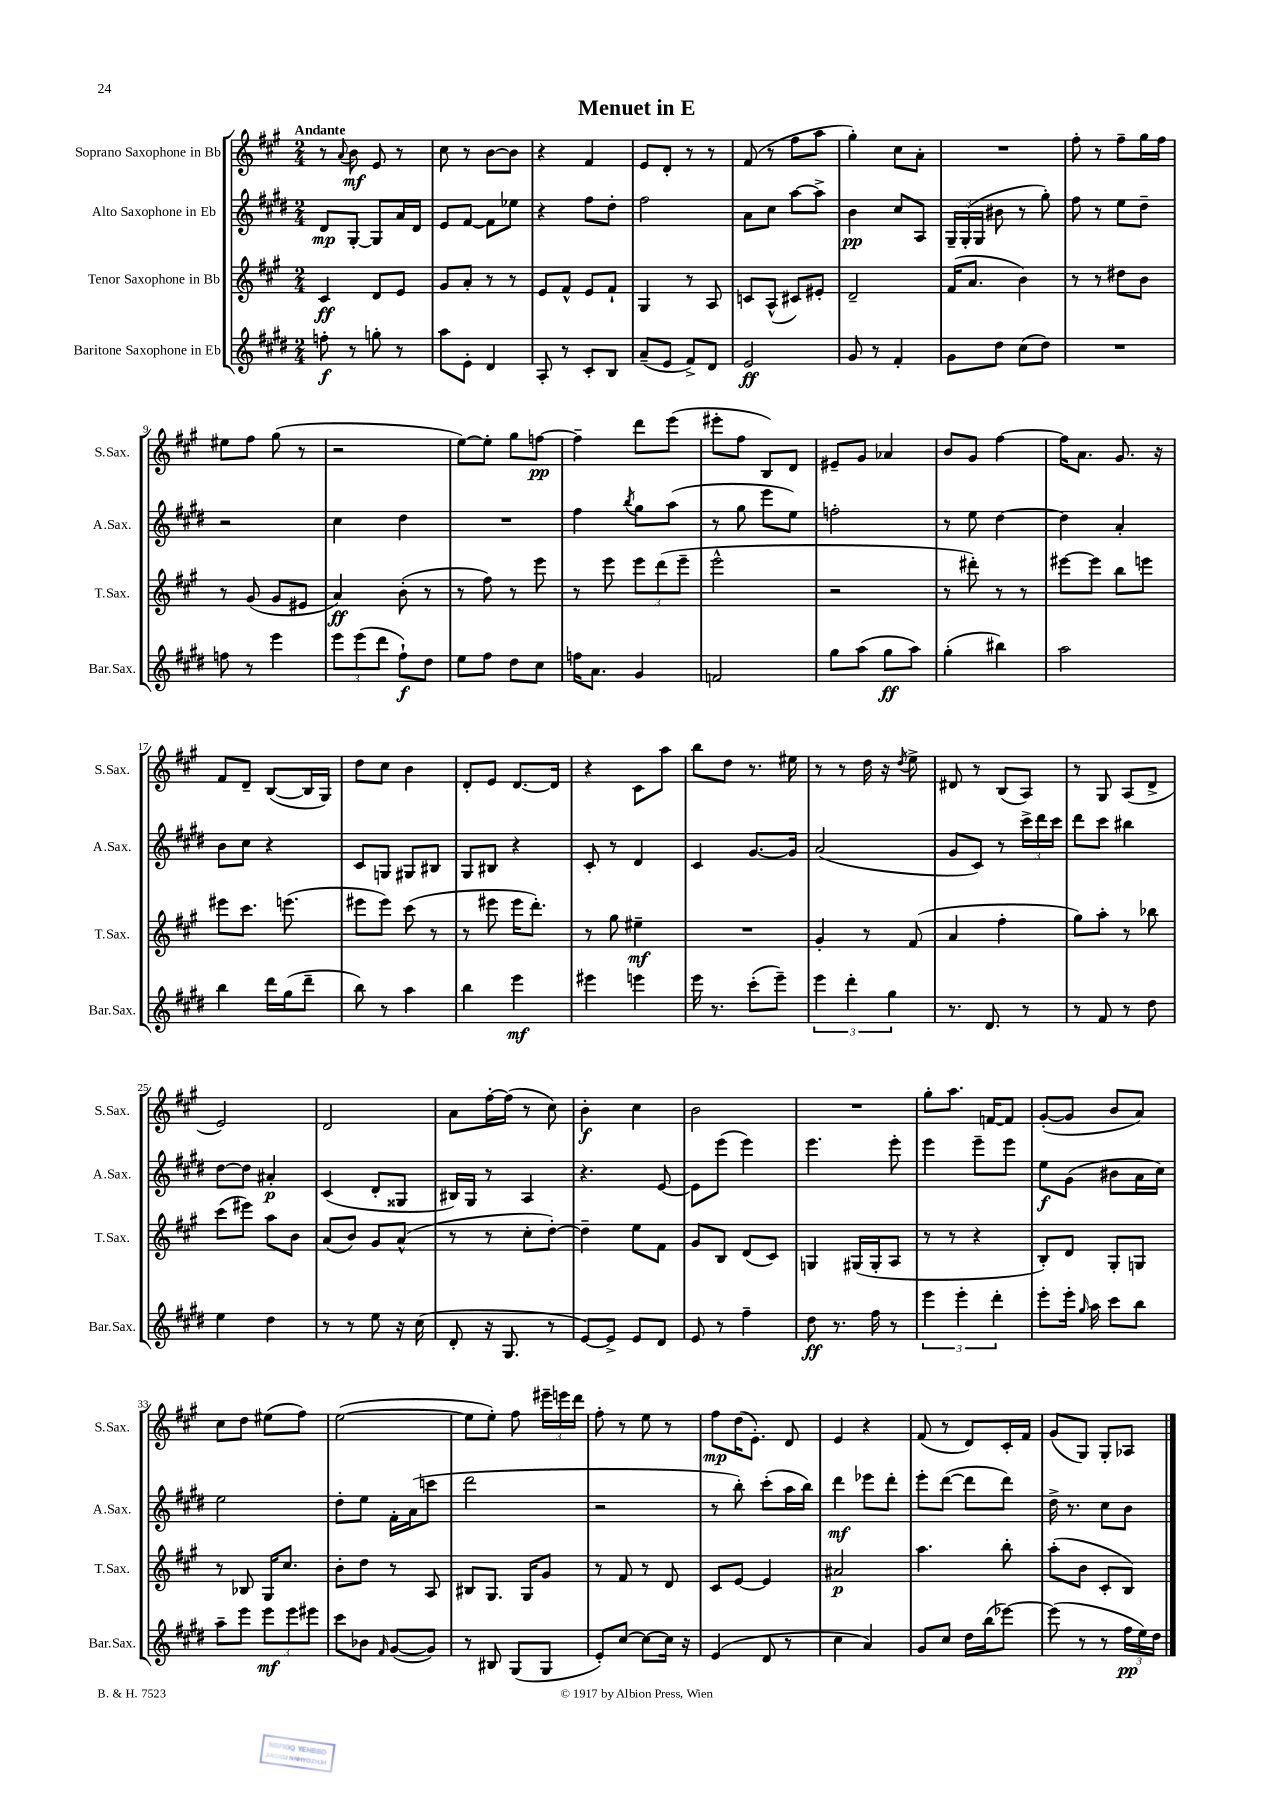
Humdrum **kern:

**kern	**kern	**kern	**kern
*staff4	*staff3	*staff2	*staff1
*clefG2	*clefG2	*clefG2	*clefG2
*k[f#c#g#d#]	*k[f#c#g#]	*k[f#c#g#d#]	*k[f#c#g#]
*M2/4	*M2/4	*M2/4	*M2/4
8ff'	4c#	8d#	8r
.	.	.	8qqa
8r	.	[8G#'	8b
8gg'	8d	8G#]	8e
8r	8e	16a	8r
.	.	16d#	.
=	=	=	=
8aa	8g#	8e	8cc#
8e'	8a'	[8f#	8r
4d#	8r	8f#]	[8b
.	8r	8ee-	8b]
=	=	=	=
8A'	8e	4r	4r
8r	8f#^^	.	.
8c#'	8e	8ff#	4f#
8B	8f#`	8dd#'	.
=	=	=	=
(8a~	4G#	2ff#	8e
8e	.	.	8d'
8f#^)	8r	.	8r
8d#	8A	.	8r
=	=	=	=
2e	8c	8a	(8f#
.	(8A^^	8cc#	8r
.	8c#)	[8aa	8ff#
.	8e#'	8aa^]	8aa
=	=	=	=
8g#	2d~	4b	4gg#')
8r	.	.	.
4f#'	.	8cc#	8cc#
.	.	8A	8a'
=	=	=	=
8g#	(16f#	24G#~	2r
.	.	(24G#'	.
.	8.a	.	.
.	.	24G#	.
8dd#	.	8b#	.
(8cc#	4b)	8r	.
8dd#)	.	8gg#')	.
=	=	=	=
2r	8r	8ff#	8ff#'
.	8r	8r	8r
.	8dd#	8ee	8ff#~
.	8b	8dd#~	16gg#
.	.	.	16ff#
=	=	=	=
8ff	8r	2r	8ee#
8r	(8g#	.	8ff#
4eee	8g#	.	(8gg#
.	8e#	.	8r
=	=	=	=
12eee	4a)	4cc#	2r
(12eee	.	.	.
12ddd#	.	.	.
8ff#`)	(8b'	4dd#	.
8dd#	8r	.	.
=	=	=	=
8ee	8r	2r	[8ee)
8ff#	8ff#)	.	8ee']
8dd#	8r	.	8gg#
8cc#	8eee	.	[8ff
=	=	=	=
16ff	8r	4ff#	4ff~]
8.a	.	.	.
.	8eee	.	.
.	.	8qbb	.
4g#	12eee	8gg#	8ddd
.	(12ddd	.	.
.	.	(8aa	(8eee
.	12eee~	.	.
=	=	=	=
2f	2eee^^	8r	8eee#'
.	.	8gg#	8ff#
.	.	8eee	8B)
.	.	8ee)	8d
=	=	=	=
8gg#	2r	2ff'	8e#~
(8aa	.	.	8g#
8gg#	.	.	4a-
8aa)	.	.	.
=	=	=	=
(4gg#'	8r	8r	8b
.	8ddd#')	8ee	8g#
4bb#)	8r	[4dd#	[4ff#
.	8r	.	.
=	=	=	=
2aa	[8eee#	4dd#]	16ff#]
.	.	.	8.a
.	8eee#]	.	.
.	8bb	4a'	8.g#
.	8eee	.	.
.	.	.	16r
=	=	=	=
4bb	8eee#	8b	8f#
.	8.ccc#	8cc#	8d~
16ddd#	.	4r	([8B
(16gg#	(8.eee	.	.
8ddd#~	.	.	16B]
.	.	.	16G#)
=	=	=	=
8bb)	8eee#	8c#	8dd
8r	8eee#)	8G	8cc#
4aa	(8ccc#	8G#	4b
.	8r	8B#	.
=	=	=	=
4bb	8r	8G#	8d'
.	8eee#	8B#	8e
4eee	16eee#	4r	[8.d
.	8.ddd')	.	.
.	.	.	16d]
=	=	=	=
4eee#	8r	8c#'	4r
.	8gg#	8r	.
4eee	4ee#~	4d#	8c#
.	.	.	8aa
=	=	=	=
16eee	2r	4c#	8bb
8.r	.	.	.
.	.	.	8dd
(8ccc#'	.	[8.g#	8.r
8eee~)	.	.	.
.	.	16g#]	16ee#
=	=	=	=
6eee	4g#'	(2a	8r
.	.	.	8r
6ddd#'	.	.	.
.	8r	.	16dd
.	.	.	16r
6gg#	.	.	.
.	.	.	8qdd
.	(8f#	.	8ee^
=	=	=	=
8.r	4a	8g#	8d#
.	.	8c#)	8r
8.d#	.	.	.
.	4ff#'	8r	(8B
8r	.	24ccc#^	8A)
.	.	24ddd#	.
.	.	24ccc#	.
=	=	=	=
8r	8gg#)	8ddd#	8r
8f#	8aa'	8ccc#	8G#
8r	8r	4bb#	(8A
8dd#	8bb-	.	8d^
=	=	=	=
4ee	(8ccc#	[8dd#	2e)
.	8eee#)	8dd#]	.
4dd#	8aa	4a#'	.
.	8b	.	.
=	=	=	=
8r	(8a	(4c#	2d
8r	8b)	.	.
8ee	8g#	8d#'	.
16r	(8a^^	8G##	.
(16cc#	.	.	.
=	=	=	=
8d#'	8r	16B#)	8a
.	.	16G#	.
16r	8r	8r	[16ff#'
8.G#	.	.	(16ff#]
.	8cc#'	4A	8r
8r	[8dd')	.	8cc#)
=	=	=	=
[8e)	4dd~]	4.r	4b'
8e^]	.	.	.
8e	8ee	.	4cc#
8d#	8f#	[8e	.
=	=	=	=
8e	8g#	8e]	2b
8r	8B	(8eee	.
4ff#~	(8d	4eee)	.
.	8c#)	.	.
=	=	=	=
8dd#	4G	4.eee	2r
8.r	.	.	.
.	(16G#	.	.
16ff#	16G#'	.	.
8r	8A	8eee'	.
=	=	=	=
6eee	8r	4eee	8gg#'
.	8r	.	8.aa
6eee'	.	.	.
.	4r	8eee~	.
.	.	.	[16f
6ddd#'	.	.	.
.	.	8eee	8f]
=	=	=	=
8eee'	8B')	8ee	([8g#'
16eee'	8d	(8g#	8g#]
16qqgg#	.	.	.
16aa	.	.	.
8ccc#	8G#'	8b#	8b
8bb	8G	16a	8a)
.	.	16cc#)	.
=	=	=	=
8aa~	8r	2ee	8cc#
8eee	8B-	.	8dd
12eee	16G#	.	(8ee#
.	8.cc#	.	.
12eee	.	.	.
.	.	.	8ff#)
12eee#	.	.	.
=	=	=	=
8ccc#	8b'	8dd#'	([2ee
8b-	8dd	8ee	.
16qqf#	.	.	.
([8g#	8r	16f#'	.
.	.	(16a	.
8g#])	8A	8ccc	.
=	=	=	=
8r	8B#	2ddd#	8ee]
8B#	8.G#	.	8ee')
(8G#	.	.	8ff#
.	16G#	.	.
8G#	8g#	.	24eee#~
.	.	.	24eee
.	.	.	24ddd
=	=	=	=
8e')	8r	2r	8ff#'
[8cc#	8f#	.	8r
8cc#_	8r	.	8ee
16cc#]	8d	.	8r
16r	.	.	.
=	=	=	=
(4e	8c#	8r	8ff#
.	[8e	8bb')	(16dd
.	.	.	8.e')
8d#	4e]	(8ccc#'	.
8r	.	16aa	8d
.	.	16bb)	.
=	=	=	=
4cc#	2a#	4ddd#	4e
4a)	.	8eee-	4r
.	.	8ddd#'	.
=	=	=	=
8g#	4.aa	8eee'	(8f#
8cc#	.	([8ddd#	8r
16dd#	.	8ddd#]	8d)
(16bb	.	.	.
[8eee-)	8bb'	8ddd#)	16c#'
.	.	.	16f#
=	=	=	=
(8eee-]	(8aa'	16dd#^	(8g#
.	.	8.r	.
8r	8b	.	8G#)
8r	8c#'	8cc#	8G#'
24ff#	8B)	8b	8A-
24ee)	.	.	.
24dd#	.	.	.
==	==	==	==
*-	*-	*-	*-
